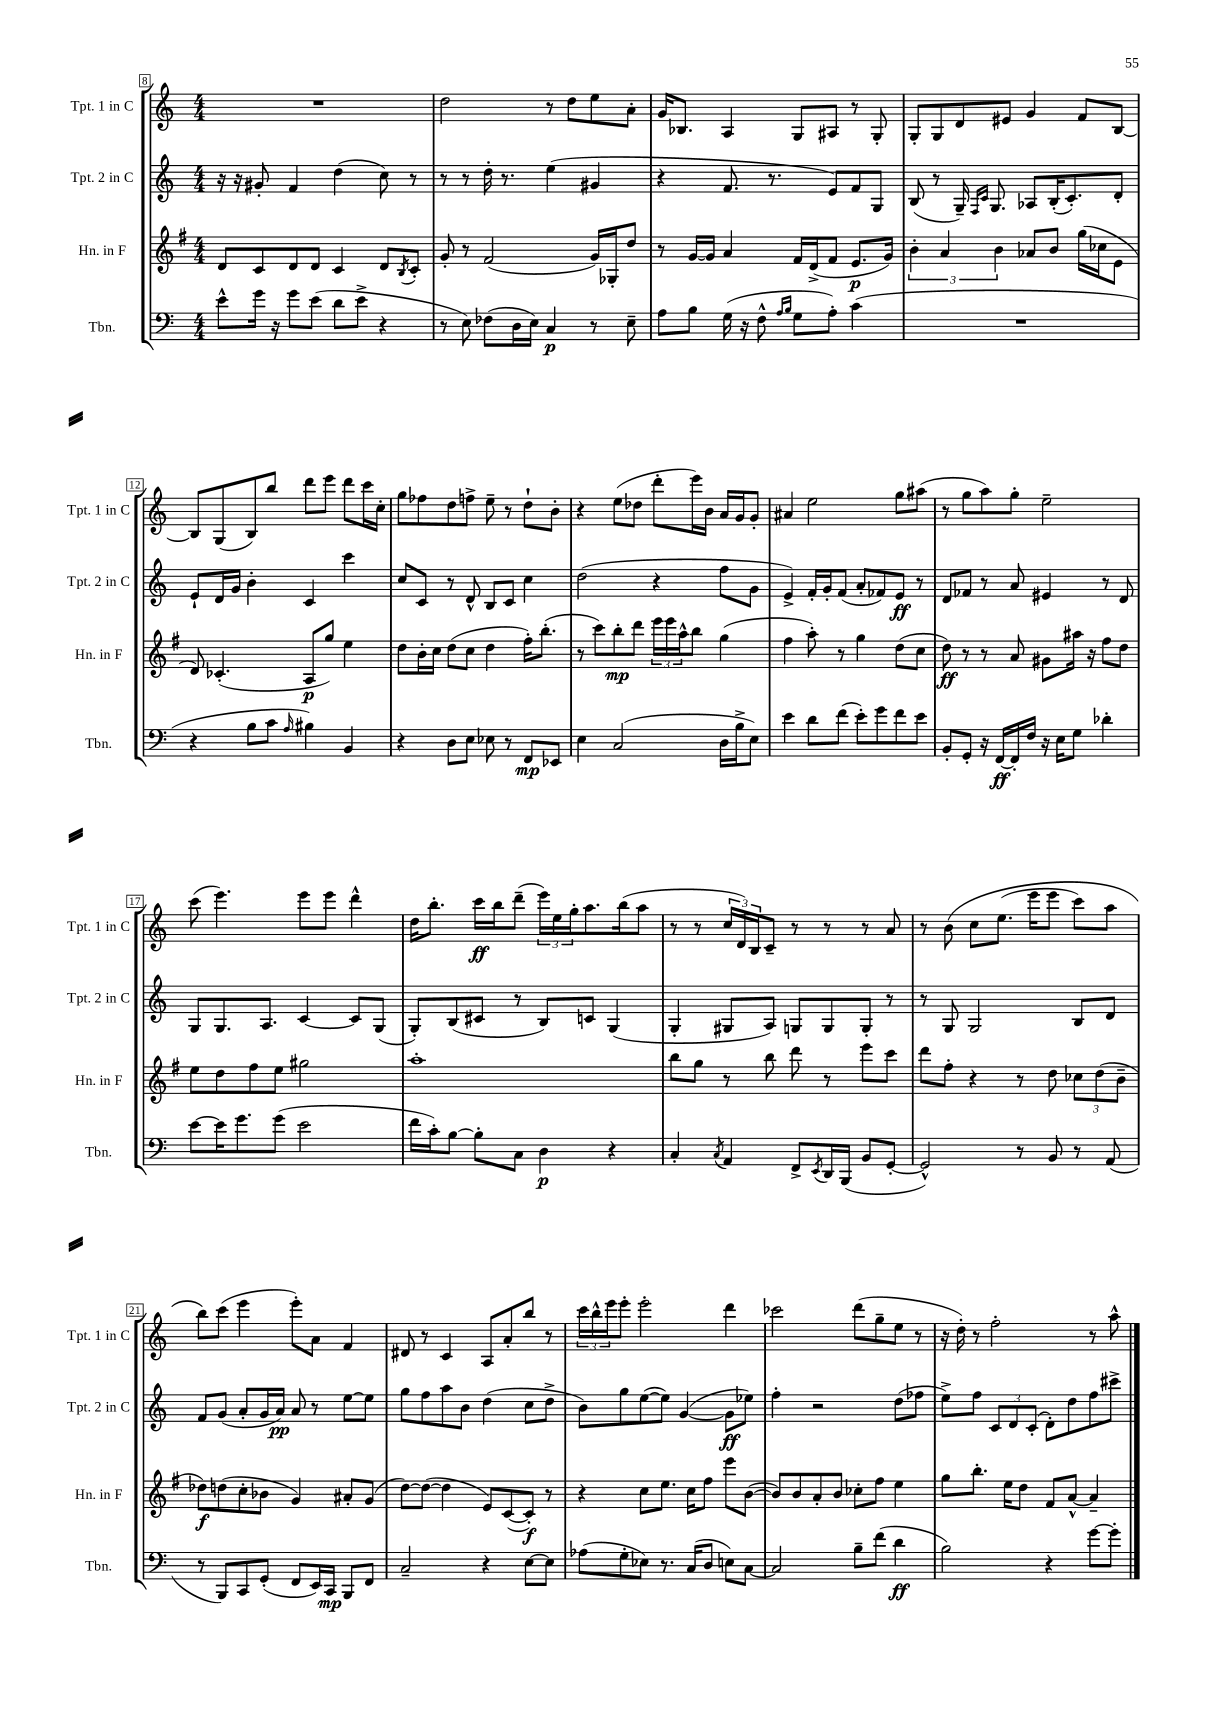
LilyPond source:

<<
\new StaffGroup <<
\new Staff = "s0" \with { instrumentName = "Tpt. 1 in C" shortInstrumentName = "Tpt. 1 in C" } {
    \clef treble \key c \major \numericTimeSignature \time 4/4
    R1 |
    d''2 r8 d''8 e''8 a'8-. |
    g'16 bes8. a4 g8 ais8 r8 g8-. |
    g8-. g8 d'8 eis'8 g'4 f'8 b8~ |
    b8 g8( b8) b''8 d'''8 e'''8 d'''8 c'''16 c''16-. |
    g''8 fes''8 d''8 f''8-> e''8-- r8 d''8-! b'8-. |
    r4 e''8( des''8 d'''8-. e'''16) b'16 a'16 g'16 g'8-. |
    ais'4 e''2 g''8 ais''8( |
    r8 g''8 a''8) g''8-. e''2-- |
    c'''8( e'''4.) e'''8 e'''8 d'''4-^ |
    d''16 b''8.-. c'''16\ff b''16 d'''8--( \tuplet 3/2 { e'''16) e''16 g''16-. } a''8. b''16( a''8 |
    r8 r8 \tuplet 3/2 { c''16 d'16) b16 } c'8-- r8 r8 r8 a'8 |
    r8 b'8\( c''8 e''8.( e'''16 e'''8 c'''8) a''8 |
    b''8\) c'''8( e'''4 e'''8-.) a'8 f'4 |
    dis'8 r8 c'4 a8 a'8-. b''8 r8 |
    \tuplet 3/2 { c'''16 b''16-^ e'''16 } e'''8-. e'''2-. d'''4 |
    ces'''2 d'''8( g''8-- e''8 r8 |
    r16 d''16-.) r8 f''2-. r8 a''8-^ \bar "|." |
}
\new Staff = "s1" \with { instrumentName = "Tpt. 2 in C" shortInstrumentName = "Tpt. 2 in C" } {
    \clef treble \key c \major \numericTimeSignature \time 4/4
    r16 r16 gis'8-. f'4 d''4( c''8) r8 |
    r8 r8 d''16-. r8. e''4( gis'4 |
    r4 f'8. r8. e'8) f'8 g8 |
    b8( r8 g16--) \grace { f16 c'16 } g8. aes8 b16-.( c'8.-.) d'8-. |
    e'8-! d'16 g'16 b'4-. c'4 c'''4 |
    c''8 c'8 r8 d'8-^ b8 c'8 c''4 |
    d''2( r4 f''8 g'8 |
    e'4->) f'16-. g'16-. f'8( a'8-. fes'8) e'8\ff r8 |
    d'8 fes'8 r8 a'8 eis'4 r8 d'8 |
    g8 g8. a8. c'4~ c'8 g8( |
    g8-.) b8( cis'8 r8 b8) c'8 g4( |
    g4-. gis8 a8) g8 g8 g8-. r8 |
    r8 g8 g2 b8 d'8 |
    f'8 g'8( a'8-. g'16 a'16\pp) a'8 r8 e''8~ e''8 |
    g''8 f''8 a''8 b'8 d''4( c''8 d''8-> |
    b'8) g''8 e''8~( e''8) g'4~( g'8\ff ees''8) |
    f''4-. r2 d''8( fes''8 |
    e''8->) f''8 \tuplet 3/2 { c'8 d'8 c'8-.( } d'8-.) d''8 f''8 cis'''8-> \bar "|." |
}
\new Staff = "s2" \with { instrumentName = "Hn. in F" shortInstrumentName = "Hn. in F" } {
    \clef treble \key g \major \numericTimeSignature \time 4/4
    d'8 c'8 d'8 d'8 c'4 d'8 \acciaccatura { b8 } c'8-. |
    g'8-. r8 fis'2( g'16) ges16-. d''8 |
    r8 g'16~ g'16 a'4 fis'16 d'16->( fis'8 e'8.\p g'16) |
    \tuplet 3/2 { b'4-. a'4 b'4 } aes'8 b'8 g''16( ces''16 e'8 |
    d'8) ces'4.-.( a8\p g''8) e''4 |
    d''8 b'16-. c''16 d''8( c''8 d''4 fis''16-.) b''8.-.( |
    r8 c'''8) b''8-.\mp d'''8 \tuplet 3/2 { e'''16 e'''16 a''16-^ } b''8 g''4( |
    fis''4 a''8-.) r8 g''4 d''8( c''8 |
    d''8\ff) r8 r8 a'8 gis'8 ais''16 r16 fis''8 d''8 |
    e''8 d''8 fis''8 e''8 gis''2 |
    a''1-. |
    b''8 g''8 r8 b''8 d'''8 r8 e'''8 c'''8 |
    d'''8 fis''8-. r4 r8 d''8 \tuplet 3/2 { ces''8 d''8( b'8-- } |
    des''8\f) d''8( c''8-. bes'8 g'4) ais'8-. g'8( |
    d''8~) d''8~( d''4 e'8) c'8~( c'8-.\f) r8 |
    r4 c''8 e''8. c''16 fis''8 e'''8 b'8~( |
    b'8) b'8 a'8-. b'8 ces''8-. fis''8 e''4 |
    g''8 b''8.-. e''16 d''8 fis'8 a'8~-^ a'4-- \bar "|." |
}
\new Staff = "s3" \with { instrumentName = "Tbn." shortInstrumentName = "Tbn." } {
    \clef bass \key c \major \numericTimeSignature \time 4/4
    e'8-^ g'16 r16 g'8 e'8( d'8 e'8-> r4 |
    r8 e8) fes8( d16 e16) c4\p r8 e8-- |
    a8 b8 g16( r16 f8-^ \grace { a16 b16 } g8 a8-.) c'4( |
    R1 |
    r4 b8 c'8 \grace { a16 } bis4) b,4 |
    r4 d8 e8 ees8 r8 f,8\mp ees,8 |
    e4 c2( d16 b16-> e8) |
    e'4 d'8 f'8( e'8-.) g'8 f'8 e'8 |
    b,8-. g,8-. r16 f,16~\ff f,16-. f16 r16 e16 g8 des'4-. |
    e'8~ e'16 g'8. g'8( e'2 |
    f'16 c'16-.) b8~ b8-. c8 d4\p r4 |
    c4-. \acciaccatura { c8 } a,4 f,8-> \acciaccatura { e,8 } d,16 b,,16( b,8 g,8~-. |
    g,2-^) r8 b,8 r8 a,8( |
    r8 b,,8) c,8 g,8-.( f,8 e,16) c,16\mp b,,8 f,8 |
    c2-- r4 e8~ e8 |
    aes8( g8-. ees8) r8. c16( d8 e8) c8~ |
    c2 b8-- f'8( d'4\ff |
    b2) r4 g'8~ g'8-. \bar "|." |
}
>>
>>
\layout { \context { \Score currentBarNumber = #8 \override BarNumber.stencil = #(make-stencil-boxer 0.1 0.3 ly:text-interface::print) } }
